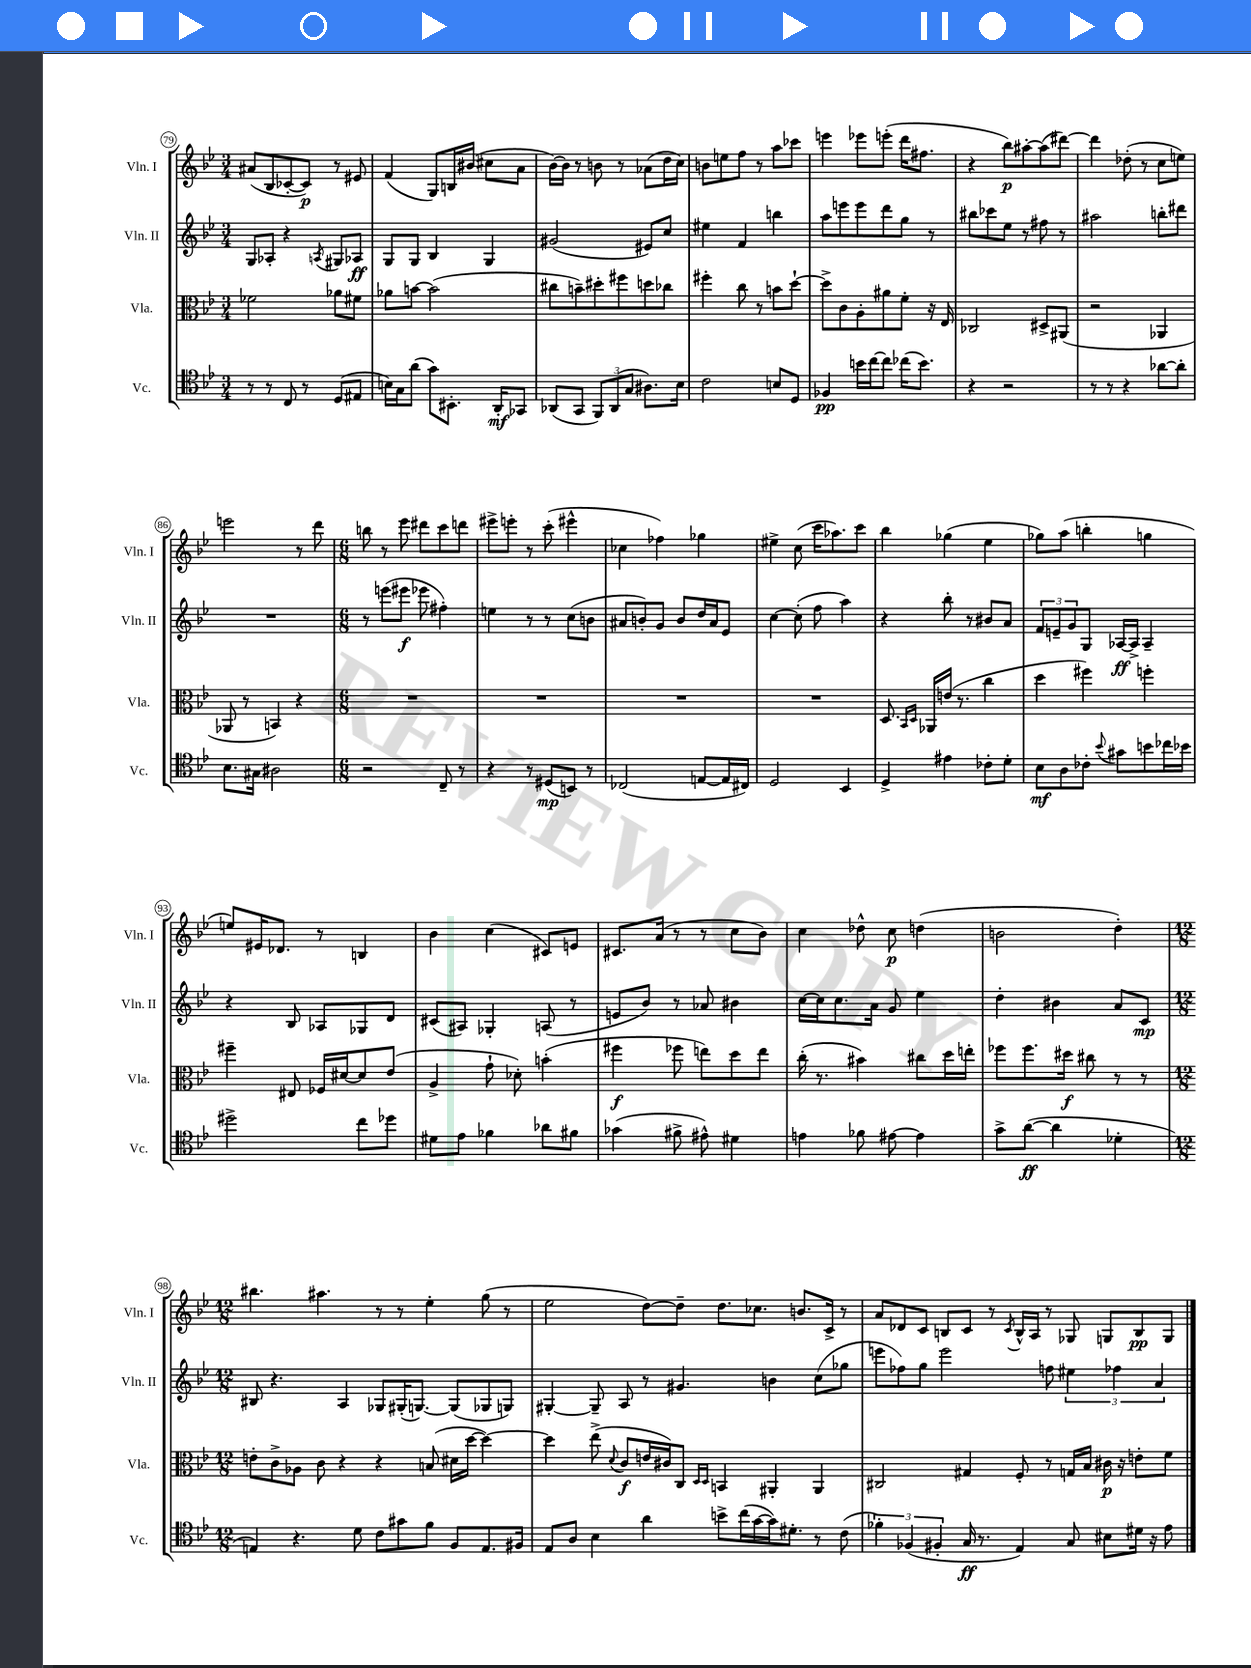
<<
\new StaffGroup <<
\new Staff = "s0" \with { instrumentName = "Vln. I" shortInstrumentName = "Vln. I" } {
    \clef treble \key bes \major \numericTimeSignature \time 3/4
    ais'8( bes8 ces'8~-. ces'8\p) r8 eis'8 |
    f'4( g8) b16 bis'16( cis''8 a'8 |
    bes'16~) bes'16 r8 b'8 r8 aes'8( d''16 c''16) |
    b'8 e''8 f''8 r8 a''8 ces'''8 |
    e'''4 ees'''8 e'''8-.( d'''16 fis''8. |
    r4 bes''8\p) ais''8~-. ais''8( dis'''8~) |
    dis'''4 des''8-.( r8 c''8 e''8) |
    e'''2 r8 d'''8 |
    \numericTimeSignature \time 6/8 b''8 r8 ees'''8 dis'''8 c'''8 d'''8 |
    eis'''8-> e'''8-. r8 c'''8-.( eis'''4-^ |
    ces''4 fes''4) ges''4 |
    eis''4-> c''8( c'''16 aes''8.) c'''8 |
    bes''4 ges''4( ees''4 |
    ges''8) a''8( b''4-. g''4 |
    e''8) eis'16 des'8. r8 b4 |
    bes'4 c''4( cis'8) e'8 |
    cis'8. a'16( r8 r8 c''8 bes'8) |
    c''4 des''8-^ c''8\p d''4( |
    b'2 d''4-.) |
    \numericTimeSignature \time 12/8 bis''4. ais''4. r8 r8 ees''4-. g''8( r8 |
    ees''2 d''8~) d''8-- d''8. ces''8. b'8. c'16-> r8 |
    a'8 des'8 c'8 b8 c'8 r8 \acciaccatura { c'8 } b16-^ a16 r8 ges8 g8 b8\pp g8 \bar "|." |
}
\new Staff = "s1" \with { instrumentName = "Vln. II" shortInstrumentName = "Vln. II" } {
    \clef treble \key bes \major \numericTimeSignature \time 3/4
    g8 aes8-. r4 \acciaccatura { a8 } gis8 aes8\ff |
    g8 g8 bes4 g4 |
    gis'2( eis'8) c''8 |
    eis''4 f'4 b''4 |
    a''8 e'''8 e'''8 d'''8 g''8 r8 |
    bis''8 ces'''8 ees''8 r8 fis''8 r8 |
    ais''2 b''8-. dis'''8 |
    R2. |
    \numericTimeSignature \time 6/8 r8 e'''8( eis'''8\f ees'''8 fis''4-.) |
    e''4 r8 r8 c''8( b'8 |
    ais'8 b'8-.) g'8 b'8 d''16 ais'16 ees'8 |
    c''4~ c''8-.( f''8 a''4) |
    r4 bes''8-. r8 bis'8 a'8 |
    \tuplet 3/2 { f'8 e'8-- g'8 } g8 aes16~\ff aes16-> aes4-- |
    r4 bes8 aes8 ges8 d'8 |
    cis'8( ais8) ges4-. a8( r8 |
    e'8 bes'8) r8 aes'8 bis'4 |
    c''16~ c''16 c''8. a'16 g'8 ees''4 |
    d''4-. bis'4 a'8 c'8\mp |
    \numericTimeSignature \time 12/8 bis8 r4. a4 ges8 gis16-.( g8.~) g8( ges8 g8) |
    gis4~-. gis8-- a8 r8 gis'4. b'4 c''8( ges''8 |
    e'''8 fes''8) g''8 e'''2 f''8 \tuplet 3/2 { eis''4 fes''4 a'4 } \bar "|." |
}
\new Staff = "s2" \with { instrumentName = "Vla." shortInstrumentName = "Vla." } {
    \clef alto \key bes \major \numericTimeSignature \time 3/4
    fes'2 aes'8 fis'8 |
    aes'8 b'8~ b'2( |
    cis''8 b'8--) dis''8-. fis''8 d''8 ces''8 |
    fis''4-. c''8 r8 b'8 d''8~-! |
    d''8-> c'8 a8-. ais'8 f'8-. r16 ees16 |
    ces2 dis8-> ais,8( |
    r2 aes,4 |
    aes,8 r8 b,4) r4 |
    \numericTimeSignature \time 6/8 R2. |
    R2. |
    R2. |
    R2. |
    d8. \grace { bes,16 d16 } aes,16 e'16( r8. c''4 |
    d''4 fis''4) f''4-. |
    fis''4-- eis8 fes16 dis'16~ dis'8 ees'8( |
    a4-> g'8-! des'8-.) b'4-.( |
    fis''4\f fes''8 e''8) d''8 e''8 |
    c''16-.( r8. bis'4) cis''8 d''16 e''16-. |
    fes''8 fes''8. dis''16\f cis''8 r8 r8 |
    \numericTimeSignature \time 12/8 e'8-. c'8-> aes8 c'8 r4 r4 b8( dis'16 d''16~ d''4~) |
    d''4 ees''8->( \appoggiatura { d'8 } c'8\f e'16 cis'16) c8 \grace { d16 d16 } b,4 ais,4-. ais,4 |
    cis2 gis4 f8-. r8 g16 bes16 cis'16\p r16 e'8-. f'8 \bar "|." |
}
\new Staff = "s3" \with { instrumentName = "Vc." shortInstrumentName = "Vc." } {
    \clef tenor \key bes \major \numericTimeSignature \time 3/4
    r8 r8 c8 r8 d8( eis8 |
    b16) g16 a'8( g'8) bis,8.-. a,16-.\mf ges,8 |
    aes,8( g,8 \tuplet 3/2 { f,8) aes,8( g8 } ais8.) bes16 |
    c'2 b8 d8 |
    fes4\pp b'16 c''16~ c''8 ces''16( b'8.) |
    r4 r2 |
    r8 r8 r4 aes'8~ aes'8-. |
    bes8. gis16 ais2 |
    \numericTimeSignature \time 6/8 r2 c8-- r8 |
    r4 r8 dis8\mp( b,8) r8 |
    ces2( e8~ e16 cis16) |
    d2 bes,4 |
    d4-> eis'4 ces'8-. d'8-. |
    bes8\mf a8 ces'8-. \appoggiatura { bes'8 } gis'8 b'8 ces''16 bes'16 |
    dis''2-> c''8 des''8 |
    dis'8 ees'8 fes'4 aes'8 fis'8 |
    ges'4( fis'8-> eis'8-^) dis'4 |
    e'4 fes'8 eis'8~ eis'4 |
    g'8-> a'8~\ff( a'4 des'4-. |
    \numericTimeSignature \time 12/8 e4) r4. d'8 c'8 gis'8 f'8 f8 e8. fis16 |
    ees8 a8 bes4 a'4 b'8-> c''16( g'16~ g'16) dis'8.-. r8 c'8( |
    \tuplet 3/2 { fes'4-.) fes4( fis4-. } g16\ff r8. ees4) g8 bis8 dis'16 r16 ees'8 \bar "|." |
}
>>
>>
\layout { \context { \Score currentBarNumber = #79 \override BarNumber.stencil = #(make-stencil-circler 0.1 0.3 ly:text-interface::print) } }
